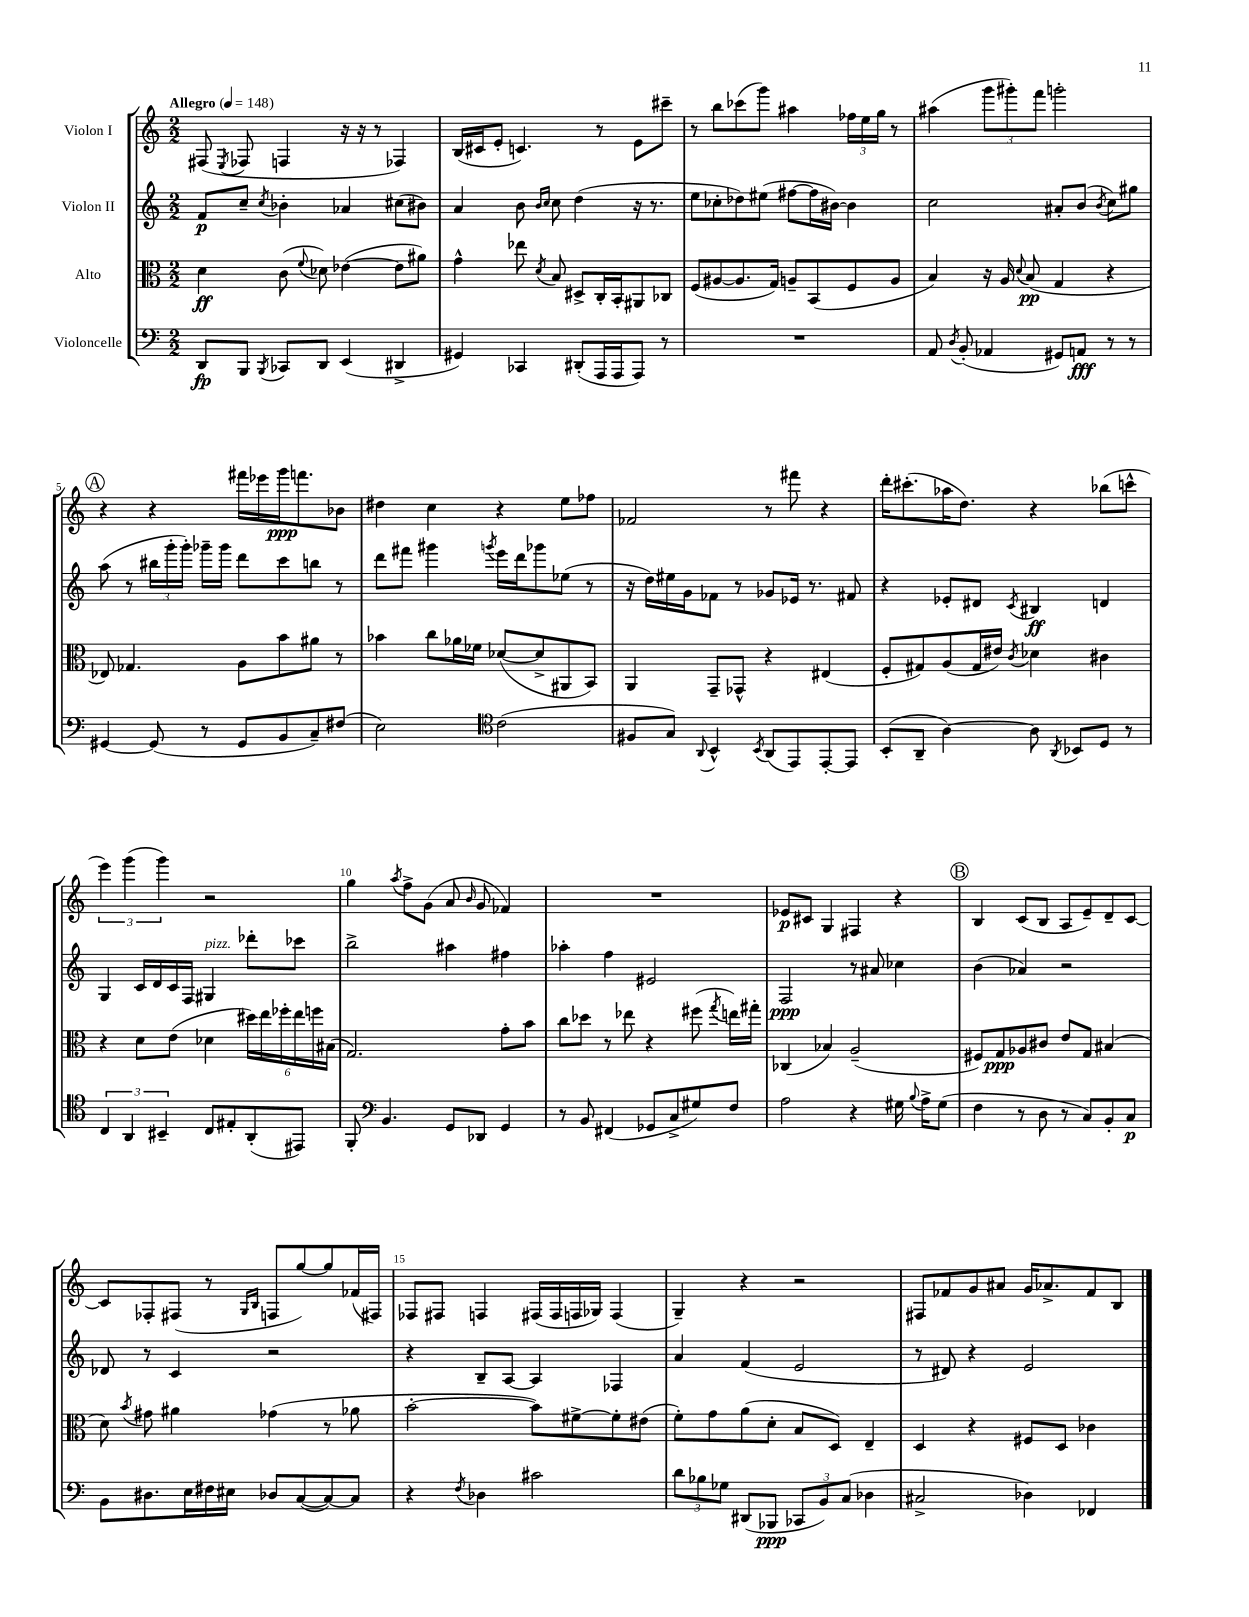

**kern	**kern	**kern	**kern
*staff4	*staff3	*staff2	*staff1
*clefF4	*clefC3	*clefG2	*clefG2
*k[]	*k[]	*k[]	*k[]
*M2/2	*M2/2	*M2/2	*M2/2
*MM148	*MM148	*MM148	*MM148
8DD/L	4d\	8f/L	(8F#/
.	.	.	8qE/
8BBB/J	.	8cc~/J	8F-/
8qBBB/	.	8qcc/	.
8CC-/L	(8c\	4b-'\	4F/
.	8qqf/	.	.
8DD/J	8d-\)	.	.
(4EE/	([4e-\	4a-/	16r
.	.	.	16r
.	.	.	8r
4DD#^/	8e-\]L	(8cc#\L	4F-/)
.	8a#\J)	8b#\J)	.
=	=	=	=
4GG#/)	4g^^\	4a/	(16B/LL
.	.	.	16c#/J
.	.	.	8e'/J
4CC-/	8ee-\	8b\	4.c/)
.	.	16qqb/LL	.
.	8qd/	16qqcc/JJ	.
.	8B/	8cc\	.
(8DD#'/L	8D#^/L	(4dd\	.
16AAA/L	16C'/L	.	8r
16AAA/J	16BB'/J	.	.
8AAA/J)	8AA#/	16r	8e\L
.	.	8.r	.
8r	8C-/J	.	8ccc#~\J
=	=	=	=
1r	(8F/L	8ee\L	8r
.	[8A#/	8cc-'\	8bb\L
.	8.A#/]	8dd-\)	(8ccc-\
.	.	(8ee#\J	8ggg\J)
.	16G/Jk)	.	.
.	8A~/L	[8ff#\L	4aa#\
.	(8BB/	16ff#\]L	.
.	.	[16b#\JJ)	.
.	8F/	4b#\]	24ff-\LL
.	.	.	24ee\
.	.	.	24gg\JJ
.	8A/J	.	8r
=	=	=	=
8AA/	4B/)	2cc\	(4aa#\
8qD/	.	.	.
(8BB'/	.	.	.
4AA-/	16r	.	12ggg\L
.	16A/	.	.
.	.	.	12ggg#'\)
.	8qqd/	.	.
.	(8B/	.	.
.	.	.	12fff\J
8GG#/L)	4G/	8a#'/L	2ggg'\
8AA/J	.	(8b/J	.
.	.	8qb/	.
8r	4r	8cc\L)	.
8r	.	8gg#\J	.
=	=	=	=
[4GG#/	8E-/)	(8aa\	4r
.	4.G-/	8r	.
(8GG#/]	.	24bb#\LL	4r
.	.	24ggg'\	.
.	.	24ggg'\JJ)	.
8r	.	16ggg-~\LL	.
.	.	16ggg-\JJ	.
8GG#/L	8A\L	8ddd\L	16fff#\LL
.	.	.	16eee-\
8BB/	8b\	8ccc\	16ggg\J
.	.	.	8.fff\
8C~/)	8a#\J	8bb\J	.
(8F#/J	8r	8r	8b-\J
=	=	=	=
2E\)	4b-\	8ddd\L	4dd#\
.	.	8fff#\J	.
.	8cc\L	4ggg#\	4cc\
.	16a-\L	.	.
.	16f-\JJ	.	.
*clefC4	*	*	*
.	.	8qggg/	.
(2c\	([8d-/L	16eee\LL	4r
.	.	16ddd\J	.
.	8d-^/]	8ggg-\	.
.	8AA#/	(8ee-\J	8ee\L
.	8BB/J)	8r	8ff-\J
=	=	=	=
8F#/L	4AA/	16r	2f-/
.	.	16dd\LL)	.
8G/J)	.	16ee#\	.
.	.	16g\J	.
8qqAA/	.	.	.
4BB^^/	8GG~/L	8f-\J	.
.	8GG-^^/J	8r	.
8qBB/	.	.	.
(8AA/L	4r	8g-/L	8r
8EE/)	.	16e-/Jk	8fff#\
.	.	8.r	.
[8EE'/	(4E#/	.	4r
8EE/]J	.	8f#/	.
=	=	=	=
(8BB'/L	8F'/L	4r	16ddd'\LK
.	.	.	(8.ccc#'\
8AA~/J	8G#/)	.	.
[4A\)	(8A/	8e-'/L	16aa-\K
.	.	.	8.dd\J)
.	16G#/L	8d#/J	.
.	16e#/JJ)	.	.
.	8qc/	8qc/	.
8A\]	4d-\	4B#/	4r
8qAA/	.	.	.
8BB-/L	.	.	.
8D/J	4c#\	4d/	(8bb-\L
8r	.	.	8ccc^^\J
=	=	=	=
6C/	4r	4G/	6eee\)
6AA/	.	.	(6ggg\
.	8d\L	16c/LL	.
.	.	16d/	.
6BB#~/	.	.	6ggg\)
.	(8e\J	16c/	.
.	.	16F/JJ	.
8C/L	4d-\	4G#/	2r
8E#'/	.	.	.
(8AA'/	24dd#\LL)	8ddd-'\L	.
.	24ee\	.	.
.	24ff-'\	.	.
8EE#/J)	24ee\	8ccc-\J	.
.	24ff\	.	.
.	(24B#\JJ	.	.
=	=	=	=
8FF'/	2.G/)	2bb^\	4gg\
*clefF4	*	*	*
4.BB/	.	.	.
.	.	.	8qaa/
.	.	.	8ff^\L
.	.	.	(8g\J
8GG/L	.	4aa#\	8a/
.	.	.	16qqb/
8DD-/J	.	.	8g/
4GG/	8g'\L	4ff#\	4f-/)
.	8b\J	.	.
=	=	=	=
8r	8cc\L	4aa-'\	1r
8BB/	8dd-\J	.	.
(4FF#/	8r	4ff\	.
.	8ee-\	.	.
8GG-/L	4r	2e#/	.
8C^/	.	.	.
8G#/)	(8ff#\	.	.
.	8qgg/	.	.
8F/J	16ee\LL)	.	.
.	16gg#'\JJ	.	.
=	=	=	=
2A\	(4C-/	2F/	8e-/L
.	.	.	8c#/J
.	4B-/)	.	4G/
4r	(2A~/	8r	4F#/
.	.	8a#/	.
16G#\	.	4cc-\	4r
8qqB/	.	.	.
16A^\LK	.	.	.
(8G#\J	.	.	.
=	=	=	=
4F\	8F#/L)	(4b\	4B/
.	8G/	.	.
8r	8A-/	4a-/)	(8c/L
8D\	8c#/J	.	8B/J
8r	8e/L	2r	8A/L
8C/L)	8G/J	.	8e~/)
8BB'/	(4B#/	.	8d~/
8C/J	.	.	[8c/J
=	=	=	=
8BB\L	8d\)	8d-/	8c/]L
.	8qb/	.	.
8.D#\	8g#\	8r	8F-'/
.	4a#\	4c/	(8F#/J
16E\L	.	.	.
16F#\	.	.	8r
16E#\JJ	.	.	.
.	.	.	16qqG/LL
.	.	.	16qqB/JJ
8D-/L	(4g-\	2r	8F/L
([8C/	.	.	[8gg/)
8C/_)	8r	.	8gg/]
8C/]J	8a-\	.	(16f-/L
.	.	.	16F#/JJ)
=	=	=	=
4r	[2b'\	4r	8F-/L
.	.	.	8F#/J
8qF/	.	.	.
4D-\	.	8B~/L	4F/
.	.	[8A/J	.
2c#\	8b\]L)	4A/]	(16F#/LL
.	.	.	16F#/
.	[8f#^\	.	16F/
.	.	.	16G-/JJ)
.	8f#'\]	4F-/	(4F/
.	(8e#\J	.	.
=	=	=	=
12d\L	8f'\L)	4a/	4G~/)
12B-\	.	.	.
.	8g\	.	.
12G-\J	.	.	.
(8DD#/L	(8a\	(4f/	4r
8BBB-/J	8d'\J	.	.
12CC-/L	8B/L	2e/	2r
12BB/)	.	.	.
.	8D/J)	.	.
(12C/J	.	.	.
4D-\	4E~/	.	.
=	=	=	=
2C#^/	4D/	8r	8F#/L
.	.	8d#/)	8f-/
.	4r	4r	8g/
.	.	.	8a#/J
4D-\)	8F#/L	2e/	16g/LK
.	.	.	8.a-^/
.	8D/J	.	.
4FF-/	4c-\	.	8f-/
.	.	.	8B/J
==	==	==	==
*-	*-	*-	*-
